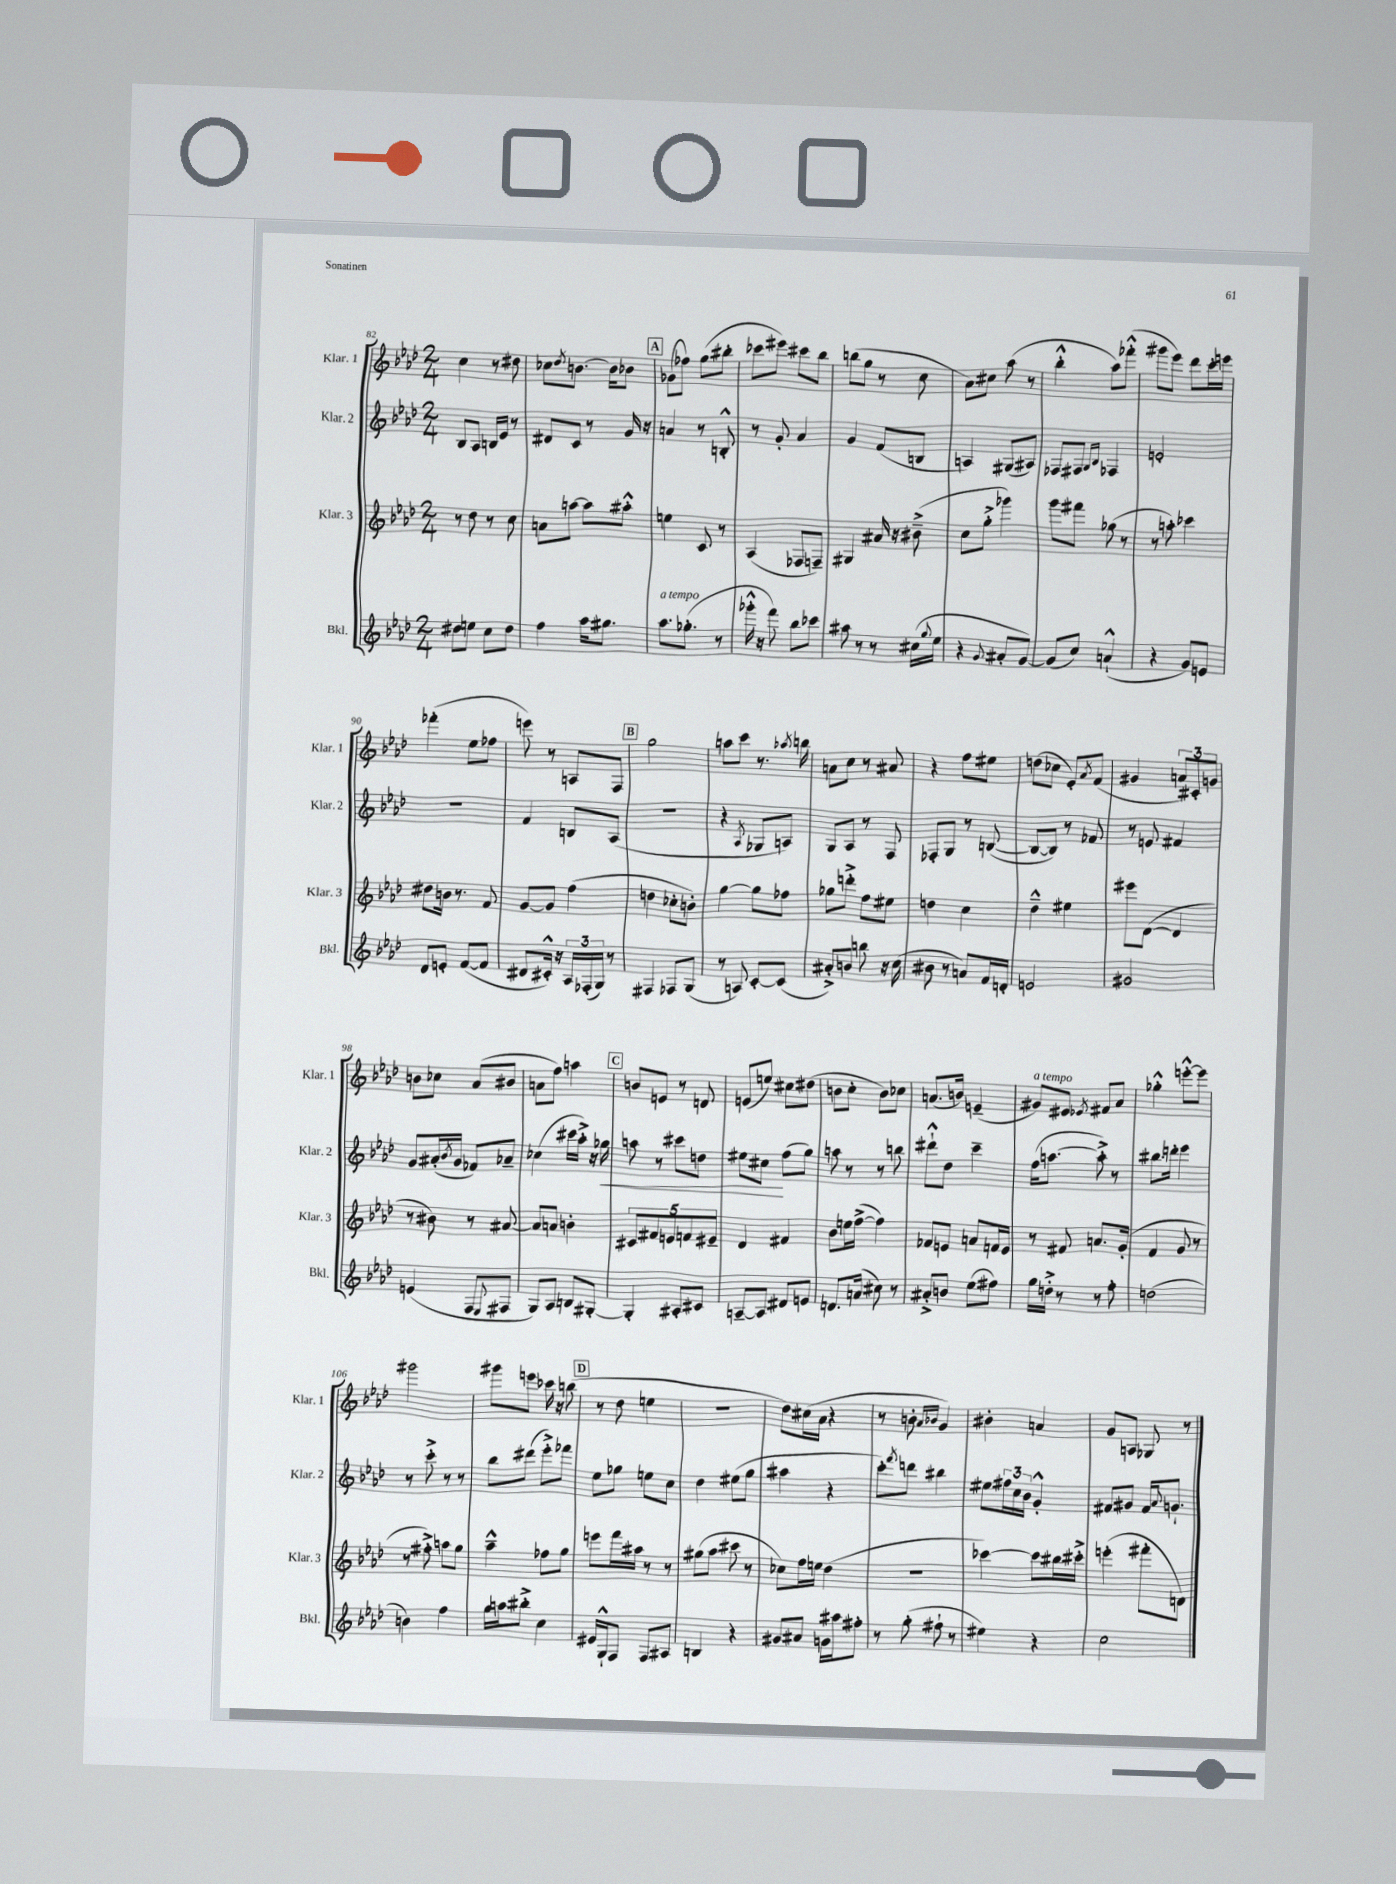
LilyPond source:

<<
\new StaffGroup <<
\new Staff = "s0" \with { instrumentName = "Klar. 1" shortInstrumentName = "Klar. 1" } {
    \clef treble \key aes \major \numericTimeSignature \time 2/4
    c''4 r8 dis''8 |
    ces''8 \acciaccatura { des''8 } b'8.~ b'16 bes'8 |
    \mark \markup { \box "A" } ges'8( fes''8) g''8( bis''8-. |
    ces'''8 eis'''8) cis'''8 bes''8 |
    b''8( g''8 r8 c''8 |
    aes'8) cis''8 aes''8( r8 |
    bes''4-.-^ aes''8) fes'''8-.-^( |
    gis'''8 ees'''8) des'''8 c'''16-. e'''16 |
    fes'''4-.( ees''8 fes''8 |
    e'''8) r8 a8 f8 |
    \mark \markup { \box "B" } g''2 |
    a''8 c'''8 r8. \acciaccatura { aes''8 } b''16 |
    a'8 c''8 r8 ais'8 |
    r4 f''8 eis''8 |
    d''8( ces''8 ees'8-.) \acciaccatura { aes'8 } f'8( |
    gis'4 \tuplet 3/2 { a'8) cis'8-. g'8 } |
    b'8 ces''8 aes'8( bis'8 |
    a'8 f''8) a''4 |
    \mark \markup { \box "C" } b'8 e'8 r8 d'8 |
    e'8( e''8) cis''8 dis''8( |
    b'8 c''8-. b'8) ces''8 |
    a'8.( b'16) e'4--( |
    gis'8^\markup { \italic "a tempo" }) eis'8 \acciaccatura { ees'8 } fis'8 aes'8 |
    ges''4-.-^ e'''8~-.-^ e'''8 |
    gis'''2 |
    gis'''8 e'''8 ces'''16 r16 b''8( |
    \mark \markup { \box "D" } r8 des''8 e''4 |
    r2 |
    des''8) cis''16( aes'16 r4 |
    r8 b'8-. \grace { aes'16 bes'16 } g'4) |
    bis'4-. a'4 |
    g'8 a8 ges8 r8 \bar "|." |
}
\new Staff = "s1" \with { instrumentName = "Klar. 2" shortInstrumentName = "Klar. 2" } {
    \clef treble \key aes \major \numericTimeSignature \time 2/4
    bes8 aes8 b16 ees'16 r8 |
    dis'8 c'8 r8 g'16 r16 |
    \mark \markup { \box "A" } a'4 r8 b8-.-^ |
    r8 g'8-. aes'4 |
    g'4 f'8( b8 |
    a4) gis8( ais8) |
    fes8 fis8 \grace { g16 bes16 } fes4 |
    e'2-. |
    R2 |
    f'4 b8 aes8( |
    \mark \markup { \box "B" } r2 |
    r4 \acciaccatura { aes8 } ges8 a8) |
    g8 aes8 r8 f8 |
    fes8-. g8 r8 b8~( |
    b8~ b8) r8 fes'8 |
    r8 e'8 fis'4 |
    g'8 ais'16-.( \acciaccatura { bes'8 } g'16 fes'8) aes'8-- |
    ces''4( cis'''16 aes''16-.->) r16 ges''16\< |
    \mark \markup { \box "C" } a''8 r8 cis'''8 d''8 |
    eis''8 cis''8\! f''8( g''8) |
    a''8 r8 r8 b''8 |
    dis'''8-!-^ des''8 c'''4-- |
    f''16( a''8.~ a''8-.->) r8 |
    bis''8. d'''16-. ees'''4 |
    r8 c'''8-.-> r8 r8 |
    bes''8 dis'''8( ees'''8-.->) fes'''8 |
    \mark \markup { \box "D" } ees''8 ges''8 e''8 c''8 |
    des''4 eis''8( g''8 |
    ais''4 r4 |
    c'''8-.) \acciaccatura { f'''8 } d'''8 bis''4 |
    eis''8 \tuplet 3/2 { fis''16 c''16 bes'16 } g'4-.-^ |
    fis'8 gis'8 fis'16 \appoggiatura { aes'8 } g'8.-! \bar "|." |
}
\new Staff = "s2" \with { instrumentName = "Klar. 3" shortInstrumentName = "Klar. 3" } {
    \clef treble \key aes \major \numericTimeSignature \time 2/4
    r8 des''8 r8 c''8 |
    a'8 a''8~ a''8 ais''8-.-^ |
    \mark \markup { \box "A" } e''4 c'8 r8 |
    aes4( fes8 f8--) |
    gis4 ais'16 r16 bis'8--->( |
    c''8 g''8-.-> ges'''4) |
    g'''8 fis'''8 ges''8( r8 |
    r8 a''8-.) ces'''4 |
    dis''8 b'16 r8. f'8 |
    g'8~ g'8 f''4( |
    \mark \markup { \box "B" } d''4 ces''8-. b'8-.) |
    g''4~ g''8 fes''8 |
    ges''8 d'''8-.-> f''8 eis''8 |
    d''4 c''4 |
    des''4---^ eis''4 |
    eis'''8 des'8~( des'4 |
    r8 bis'8) r8 ais'8~ |
    ais'8 a'8 b'4-. |
    \mark \markup { \box "C" } \tuplet 5/4 { cis'8 fis'8 e'8 f'8 eis'8-- } |
    des'4 fis'4 |
    bes'8 e''16 f''16~->( f''4) |
    fes'8 e'8 a'8 f'16 e'16 |
    r8 fis'8 a'8. g'16-.( |
    f'4 g'8 r8 |
    r8 fis''8-.->) a''8 g''8 |
    aes''4---^ fes''8 g''8 |
    \mark \markup { \box "D" } e'''8 f'''16 ais''16 r8 r8 |
    gis''8( aes''8 cis'''8 r8 |
    ces''8) f''16 e''16 des''4( |
    R2 |
    ces'''4~) ces'''8 bis''16 cis'''16-.-> |
    e'''4-.( fis'''8-. d'8) \bar "|." |
}
\new Staff = "s3" \with { instrumentName = "Bkl." shortInstrumentName = "Bkl." } {
    \clef treble \key aes \major \numericTimeSignature \time 2/4
    dis''8 e''8 c''8 dis''8 |
    f''4 aes''16 gis''8. |
    \mark \markup { \box "A" } aes''8.^\markup { \italic "a tempo" } ges''8.-.( r8 |
    ges'''16-.-^ r16 f'''8) bes''8 ces'''8 |
    ais''8 r8 r8 cis''16( \appoggiatura { g''8 } ees''16 |
    r4 \appoggiatura { g'8 } ais'8-. g'8~) |
    g'8( c''8) a'4-!-^( |
    r4 g'8) e'8 |
    des'8 e'8-. f'8~( f'8 |
    dis'8 cis'16-.-^) r16 \tuplet 3/2 { aes16 fes16-.( g16) } r8 |
    \mark \markup { \box "B" } fis4 fes8 g8( |
    r8 a8) c'8~-. c'8( |
    ais'8-.->) b'8 b''8 r16 c''16( |
    bis'8 r8 a'8) f'16 d'16-. |
    e'2 |
    gis'2 |
    e'4( f8 \appoggiatura { ees8 } fis8 |
    g8) aes8 b8 gis8~-. |
    \mark \markup { \box "C" } gis4-. ais8-. cis'8 |
    a8~-- a8 dis'8 e'8 |
    d'8. a'16( cis''8) r8 |
    ais'8-.-> b'8 ees''8( fis''8) |
    g''16 d''16-.-> r8 r8 f''8-. |
    d''2( |
    b'4) f''4 |
    g''16 a''16 bis''8-.-> c''4 |
    \mark \markup { \box "D" } eis'16 g16-!-^ f8 f8 ais8 |
    b4 r4 |
    gis'8 ais'8 g'16 ais''16 fis''8-. |
    r8 g''8-.( fis''8-! r8 |
    eis''4) r4 |
    c''2 \bar "|." |
}
>>
>>
\layout { \context { \Score currentBarNumber = #82 } }
